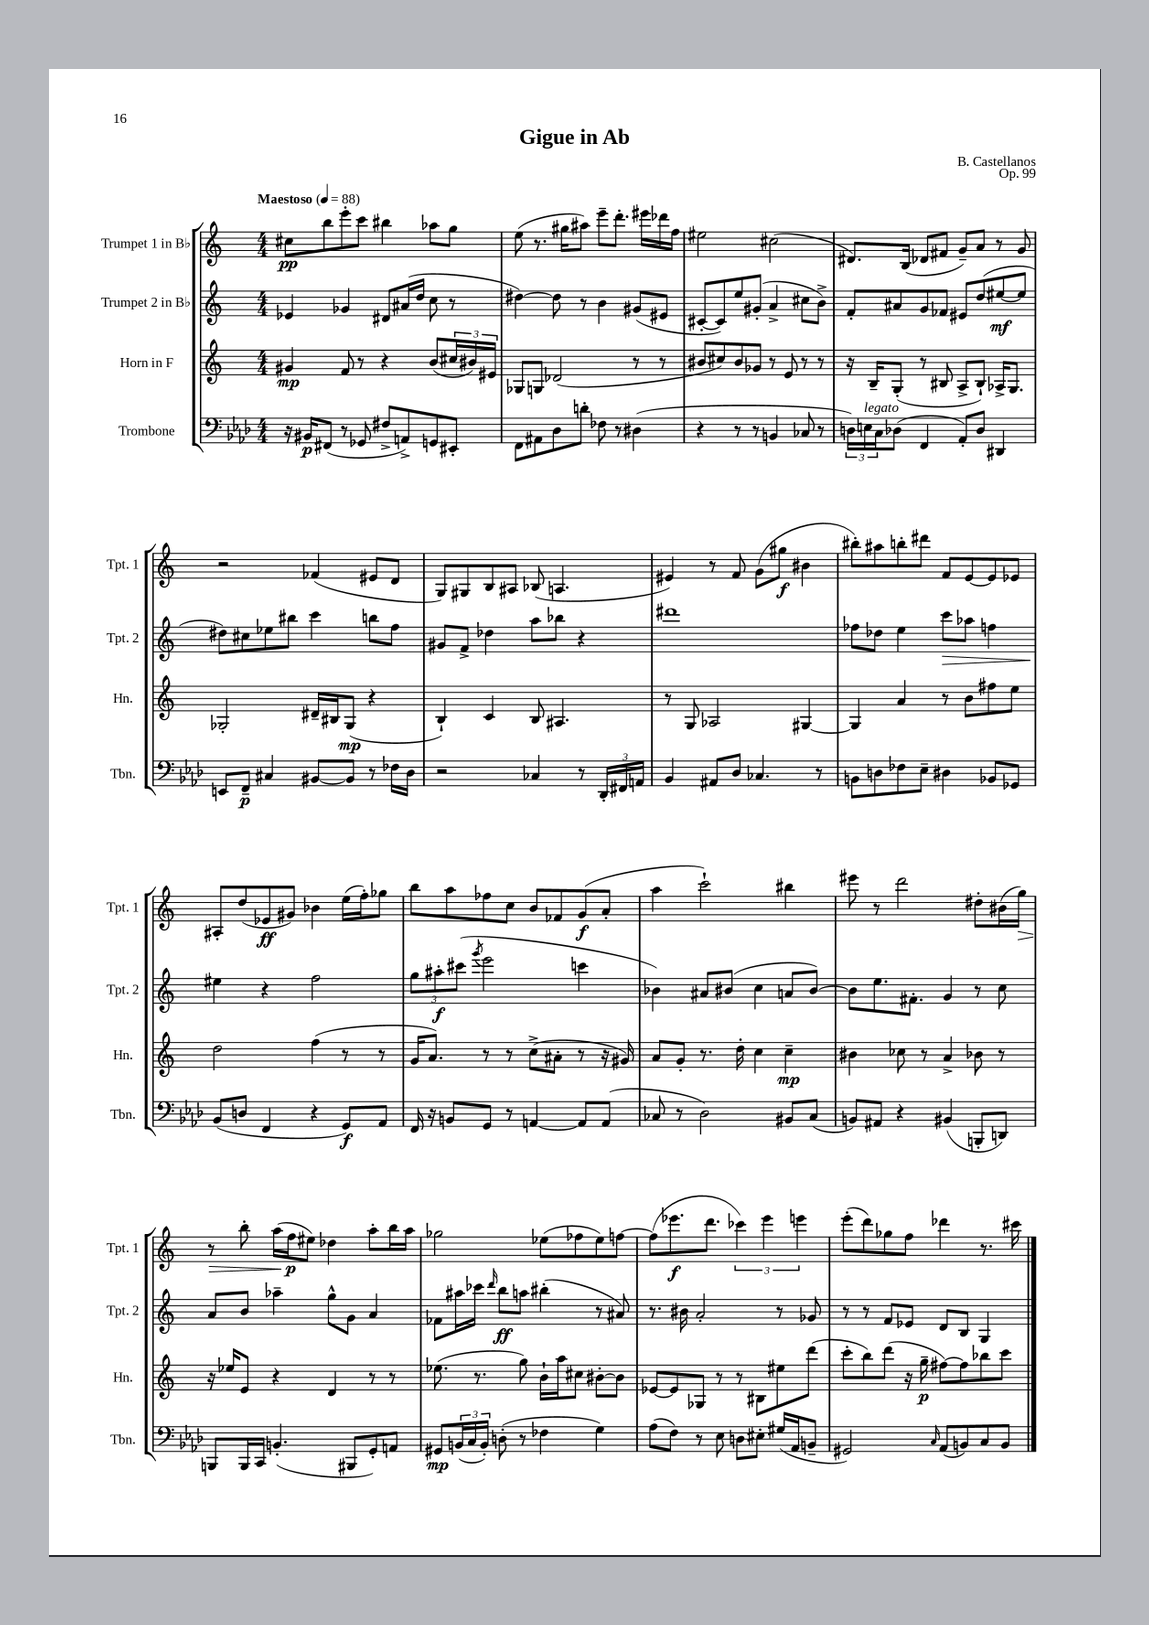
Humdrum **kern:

**kern	**dynam	**kern	**dynam	**kern	**dynam	**kern	**dynam
*part4	*part4	*part3	*part3	*part2	*part2	*part1	*part1
*staff4	*staff4	*staff3	*staff3	*staff2	*staff2	*staff1	*staff1
*I"Trombone	*	*I"Horn in F	*	*I"Trumpet 2 in B♭	*	*I"Trumpet 1 in B♭	*
*I'Tbn.	*	*I'Hn.	*	*I'Tpt. 2	*	*I'Tpt. 1	*
*clefF4	*	*clefG2	*	*clefG2	*	*clefG2	*
*k[b-e-a-d-]	*	*k[]	*	*k[]	*	*k[]	*
*M4/4	*	*M4/4	*	*M4/4	*	*M4/4	*
*MM88	*	*MM88	*	*MM88	*	*MM88	*
=1	=1	=1	=1	=1	=1	=1	=1
!	!	!	!	!	!	!LO:TX:a:B:t=Maestoso	!
16r	.	4g#X/	mp	4e-X/	.	8cc#X\L	pp
16BB#X/KL	p	.	.	.	.	.	.
(8FF#X/J	.	.	.	.	.	8bb\	.
8r	.	8f/	.	4g-X/	.	8eee'\	.
8GG-X/	.	8r	.	.	.	8ccc\J	.
8F#X^/L	.	4r	.	8d#X/L	.	4bb#X\	.
8AAn^/)	.	.	.	(16a#X/L	.	.	.
.	.	.	.	16dd/JJ	.	.	.
8GGn/	.	(8b/L	.	8cc\	.	8aa-X\L	.
8EE#X'/J	.	24cc#X/L	.	8r	.	8gg\J	.
.	.	24b#X/)	.	.	.	.	.
.	.	24e#X/JJ	.	.	.	.	.
=2	=2	=2	=2	=2	=2	=2	=2
8FF\L	.	8G-X/L	.	[4dd#X\)	.	(8ee\	.
8AA#X\	.	8Gn/J	.	.	.	8.r	.
8D-\	.	(2d-X/	.	8dd#\]	.	.	.
.	.	.	.	.	.	16gg#X\KL	.
8dn'\J	.	.	.	8r	.	8aa#X\J)	.
8F-X\	.	.	.	4b\	.	8eee~\L	.
8r	.	.	.	.	.	8.ddd'\J	.
(4D#X\	.	8r	.	(8g#X/L	.	.	.
.	.	.	.	.	.	16eee#X\LL	.
.	.	8r	.	8e#X/J	.	16ddd-X\	.
.	.	.	.	.	.	16ff\JJ	.
=3	=3	=3	=3	=3	=3	=3	=3
4r	.	8b#X/L	.	[8c#X'/L	.	2ee#X\	.
.	.	8cc#X/)	.	8c#/])	.	.	.
8r	.	8b#/	.	8ee/	.	.	.
8r	.	8g-X/J	.	(8g#X'/J	.	.	.
4BBn/	.	8r	.	4a^/	.	(2cc#X\	.
.	.	8e/	.	.	.	.	.
8C-X/	.	8r	.	8cc#X\L	.	.	.
8r	.	8r	.	8b^\J)	.	.	.
=4	=4	=4	=4	=4	=4	=4	=4
24Dn\LL)	.	16r	.	8f'/L	.	8.d#X/L)	.
!LO:TX:a:i:t=legato	!	!	!	!	!	!	!
24En\	.	.	.	.	.	.	.
.	.	16B~/KL	.	.	.	.	.
24C\J	.	.	.	.	.	.	.
(8D-X\J	.	(8G'/J	.	8a#X/	.	.	.
.	.	.	.	.	.	(16B/Jk	.
4FF/	.	8r	.	8g/	.	8d-X/L	.
.	.	8B#X/	.	8f-X/J	.	8f#X/J	.
8AA-'/L)	.	8A^/L	.	8e#X/L	.	8g~/L)	.
8D-/J	.	8B#`/J)	.	(8dd/	.	8a/J	.
4DD#X/	.	16A-X^/KL	.	[8ee#X/	mf	8r	.
.	.	8.G/J	.	.	.	.	.
.	.	.	.	8ee#/J]	.	8g/	.
!!LO:LB:g=z
=5	=5	=5	=5	=5	=5	=5	=5
8EEn/L	.	2G-X'/	.	8dd#X\L)	.	2r	.
8FF~/J	p	.	.	8cc#X\	.	.	.
4C#X/	.	.	.	8ee-X\	.	.	.
.	.	.	.	8bb#X\J	.	.	.
[8BB#X/L	.	16d#X~/LL	.	4ccc\	.	(4f-X/	.
.	.	16B#X/J	.	.	.	.	.
8BB#/J]	.	(8G-/J	mp	.	.	.	.
8r	.	4r	.	8bbn\L	.	8e#X/L	.
16F-X\LL	.	.	.	8ff\J	.	8d/J	.
16D-\JJ	.	.	.	.	.	.	.
=6	=6	=6	=6	=6	=6	=6	=6
2r	.	4B`/)	.	8g#X/L	.	8G/L)	.
.	.	.	.	8f^/J	.	8G#X/	.
.	.	4c/	.	4dd-X\	.	8B/	.
.	.	.	.	.	.	8A#X/J	.
4C-X/	.	8B/	.	8aa\L	.	(8B-X/	.
.	.	4.A#X/	.	8bb-X\J	.	4.An/	.
8r	.	.	.	4r	.	.	.
24DD-'/LL	.	.	.	.	.	.	.
24FF#X/	.	.	.	.	.	.	.
24AAn/JJ	.	.	.	.	.	.	.
=7	=7	=7	=7	=7	=7	=7	=7
4BB-/	.	8r	.	1ddd#X	.	4e#X/)	.
.	.	8G/	.	.	.	.	.
8AA#X/L	.	2A-X/	.	.	.	8r	.
8D-/J	.	.	.	.	.	8f/	.
4.C-X/	.	.	.	.	.	(8g\L	.
.	.	.	.	.	.	8gg#X\J	f
.	.	[4G#X/	.	.	.	4b#X\	.
8r	.	.	.	.	.	.	.
=8	=8	=8	=8	=8	=8	=8	=8
8BBn\L	.	4G#/]	.	8ff-X\L	.	8bb#X'\L)	.
8Dn\	.	.	.	8dd-X\J	.	8aa#X\	.
8F-X\	.	4a/	.	4ee\	.	8bbn'\	.
8E-~\J	.	.	.	.	.	8ddd#X\J	.
!	!	!	!	!	!LO:HP:b	!	!
4D#X\	.	8r	.	8ccc\L	>	8f/L	.
.	.	8b\L	.	8aa-X\J	.	[8e/	.
8BB-X/L	.	8ff#X\	.	4ffn\	.	8e/]	.
8GG-X/J	.	8ee\J	.	.	.	8e-X/J	.
!!LO:LB:g=z
=9	=9	=9	=9	=9	=9	=9	=9
(8BB-/L	.	2dd\	.	4ee#X\	.	8A#X'/L	.
8Dn/J	.	.	.	.	.	(8dd/	.
4FF/	.	.	.	4r	]	8e-X/	ff
.	.	.	.	.	.	8g#X/J)	.
4r	.	(4ff\	.	2ff\	.	4b-X\	.
8GG/L)	f	8r	.	.	.	(16ee\LL	.
.	.	.	.	.	.	16ff'\J)	.
8AA-/J	.	8r	.	.	.	8gg-X\J	.
=10	=10	=10	=10	=10	=10	=10	=10
16FF/	.	16g/KL	.	12gg\L	.	8bb\L	.
16r	.	8.a/J)	.	.	.	.	.
.	.	.	.	12aa#X'\	f	.	.
8BBn/L	.	.	.	.	.	8aa\	.
.	.	.	.	(12ccc#X\J	.	.	.
.	.	.	.	8qggg/	.	.	.
8GG/J	.	8r	.	2eee\	.	8ff-X\	.
8r	.	8r	.	.	.	8cc\J	.
[4AAn/	.	(8cc^\L	.	.	.	8b/L	.
.	.	8a#X'\J	.	.	.	8f-X/	.
8AA/L]	.	8r	.	4cccn\	.	(8g/	f
(8AA/J	.	16r	.	.	.	8a'/J	.
.	.	16g#X/)	.	.	.	.	.
=11	=11	=11	=11	=11	=11	=11	=11
8C-X/	.	8a/L	.	4b-X\)	.	4aa\	.
8r	.	8g'/J	.	.	.	.	.
2D-\)	.	8.r	.	8a#X/L	.	2ccc`\)	.
.	.	.	.	(8b#X/J	.	.	.
.	.	16dd'\	.	.	.	.	.
.	.	4cc\	.	4cc\	.	.	.
8BB#X/L	.	4cc~\	mp	8an/L	.	4bb#X\	.
(8C-/J	.	.	.	[8b#/J)	.	.	.
=12	=12	=12	=12	=12	=12	=12	=12
8BBn/L)	.	4b#X\	.	8b#\L]	.	8eee#X\	.
8AA#X/J	.	.	.	8.ee\	.	8r	.
4r	.	8cc-X\	.	.	.	2ddd\	.
.	.	.	.	8.f#X'\J	.	.	.
.	.	8r	.	.	.	.	.
(4BB#X/	.	4a^/	.	4g/	.	.	.
8BBBn'/L	.	8b-X\	.	8r	.	8dd#X'\L	.
8DDn/J)	.	8r	.	8cc\	.	(16b#X\L	.
!	!	!	!	!	!	!	!LO:HP:b
.	.	.	.	.	.	16gg\JJ)	>
!!LO:LB:g=z
=13	=13	=13	=13	=13	=13	=13	=13
8BBBn/L	.	16r	.	8a/L	.	8r	.
.	.	16ee-X/KL	.	.	.	.	.
16BBB/L	.	8e/J	.	8b/J	.	8bb'\	.
16CC/JJ	.	.	.	.	.	.	.
(4.BBn'/	.	4r	.	4aa-X~\	.	(16aa\LL	.
.	.	.	.	.	.	16ff\J	p
.	.	.	.	.	.	8ee#X\J)	]
.	.	4d/	.	8gg^^\L	.	4dd-X\	.
8BBB#X/L	.	.	.	8g\J	.	.	.
8GG'/)	.	8r	.	4a/	.	8aa'\L	.
8AAn/J	.	8r	.	.	.	16bb\L	.
.	.	.	.	.	.	16aa\JJ	.
=14	=14	=14	=14	=14	=14	=14	=14
8GG#X/L	mp	(8.ee-X\	.	8f-X\L	.	2gg-X\	.
(24BBn/L	.	.	.	16aa#X\L	.	.	.
24C/	.	.	.	.	.	.	.
.	.	8.r	.	16ccc-X\JJ	.	.	.
24BB'/JJ)	.	.	.	.	.	.	.
.	.	.	.	16qqddd/	.	.	.
(8Dn'\	.	.	.	8bb\L	ff	.	.
8r	.	8gg\)	.	8aan\J	.	.	.
4F-X\	.	16b`\LL	.	(4bb#X'\	.	(8ee-X\L	.
.	.	16aa\J	.	.	.	.	.
.	.	8cc#X\J	.	.	.	8ff-X\	.
4G\)	.	[8b#X'\L	.	8r	.	8ee-\)	.
.	.	8b#\J]	.	8a#X/)	.	[8ffn\J	.
=15	=15	=15	=15	=15	=15	=15	=15
(8A-\L	.	[8e-X/L	.	8.r	.	(8ff\L]	.
8F\J)	.	8e-/]	.	.	.	8.eee-X\	f
.	.	.	.	16b#X\	.	.	.
8r	.	8G-X/J	.	2a'/	.	.	.
.	.	.	.	.	.	8.ddd\J	.
8E-\	.	8r	.	.	.	.	.
8Dn\L	.	8r	.	.	.	6ccc-X\)	.
8E#X'\J	.	8B#X\L	.	.	.	.	.
.	.	.	.	.	.	6eee-\	.
(16G#X/LL	.	8ee#X\	.	8r	.	.	.
16AA-/J	.	.	.	.	.	.	.
.	.	.	.	.	.	6eeen\	.
8BBn~/J	.	(8ddd\J	.	8g-X/	.	.	.
=16	=16	=16	=16	=16	=16	=16	=16
2GG#X/)	.	8ccc'\L	.	8r	.	(8eee'\L	.
.	.	8bb\)	.	8r	.	8ddd\)	.
.	.	(8ddd\J	.	8f/L	.	8gg-X\	.
.	.	16r	.	8e-X/J	.	8ff\J	.
.	.	16gg~\	p	.	.	.	.
16qqC/	.	.	.	.	.	.	.
(8AA-/L	.	[8ff#X\L)	.	8d/L	.	4ddd-X\	.
8BBn/)	.	8ff#\]	.	8B/J	.	.	.
8C/	.	8bb-X\	.	4G/	.	8.r	.
8BB/J	.	8ccc\J	.	.	.	.	.
.	.	.	.	.	.	16ccc#X\	.
==	==	==	==	==	==	==	==
*-	*-	*-	*-	*-	*-	*-	*-
